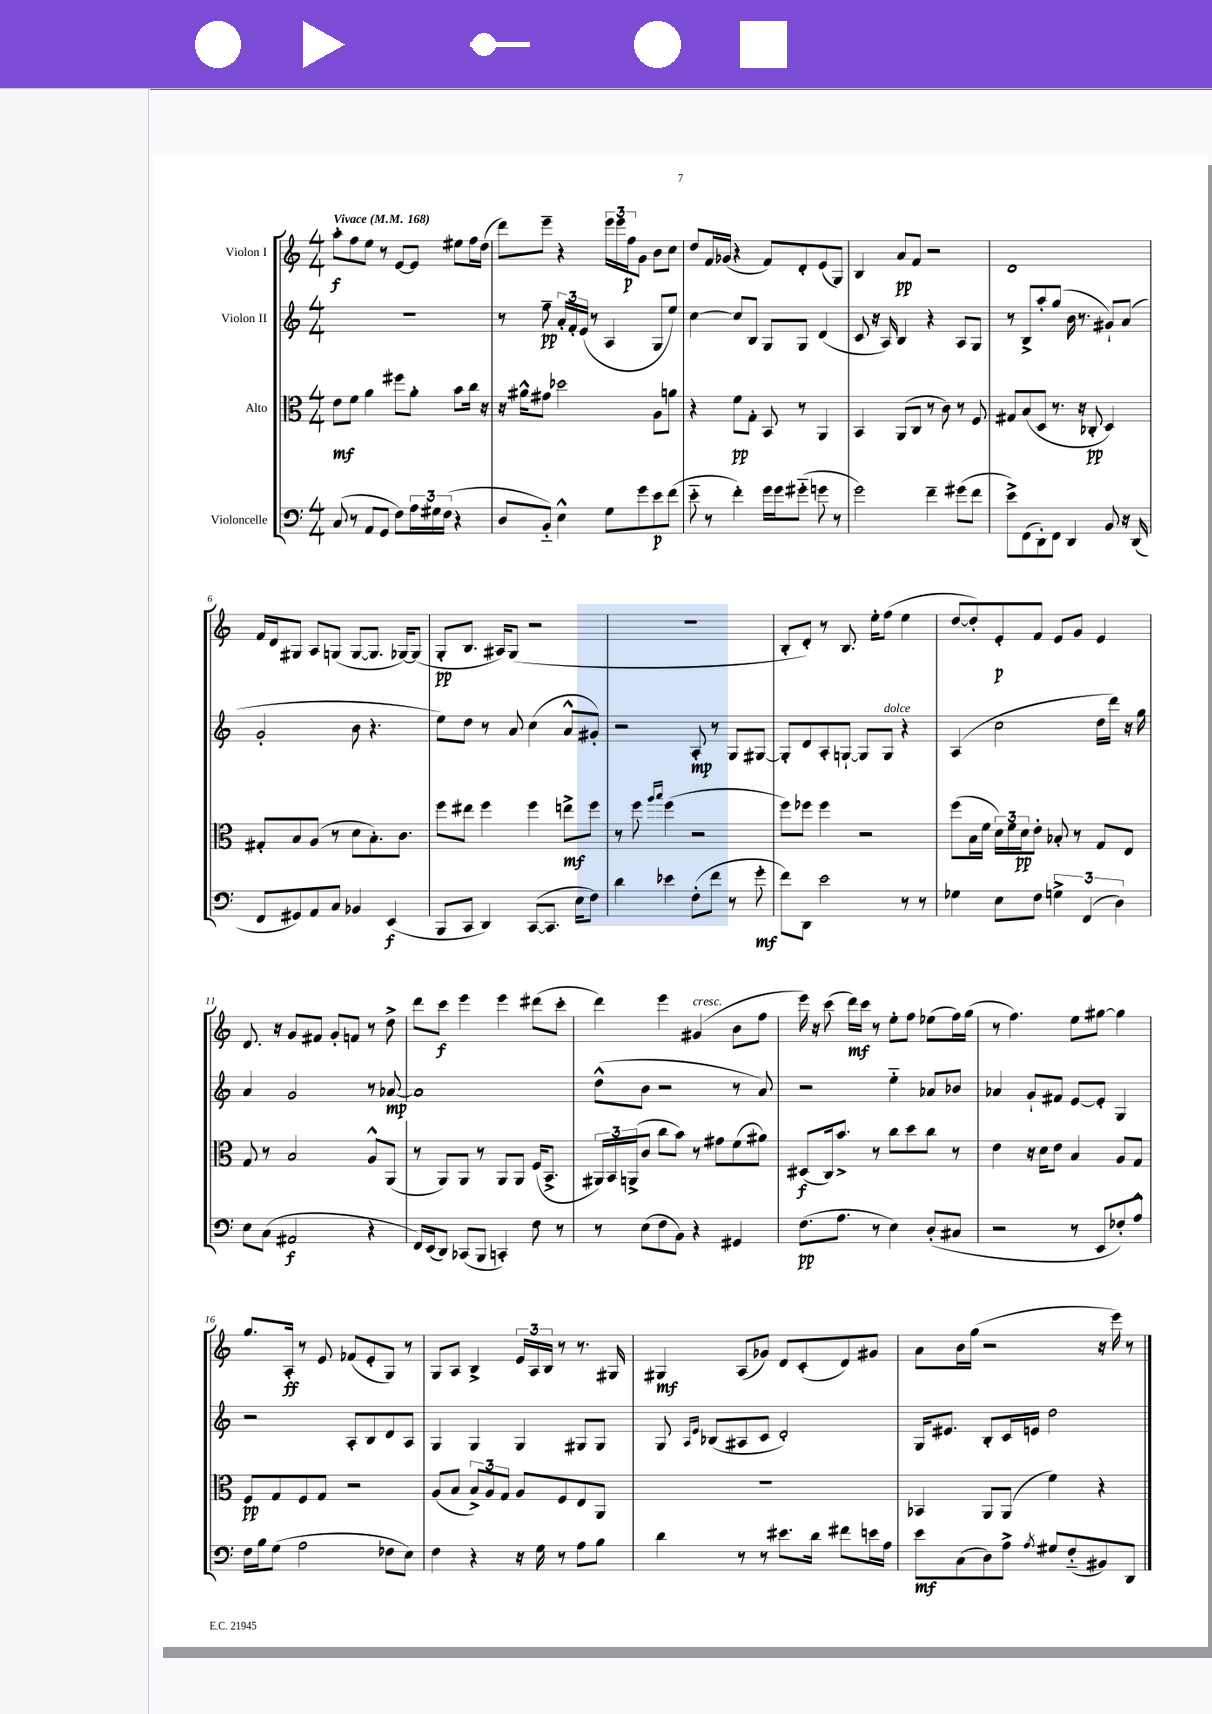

**kern	**kern	**kern	**kern
*staff4	*staff3	*staff2	*staff1
*clefF4	*clefC3	*clefG2	*clefG2
*k[]	*k[]	*k[]	*k[]
*M4/4	*M4/4	*M4/4	*M4/4
*MM168	*MM168	*MM168	*MM168
(8C	8e	1r	8aa'
8r	8f	.	8ff
8AA	4a	.	8ee
8GG	.	.	8r
8F)	8ff#	.	[8e
24A	8a'	.	8e]
24G#	.	.	.
(24F	.	.	.
4r	8b	.	8ee#
.	16cc	.	16ff
.	16r	.	(16dd
=	=	=	=
8D	16r	8r	8ddd)
.	16a#^^	.	.
8BB'~)	8g#	8ff~	8eee~
4E^^	2dd-	24a'	4r
.	.	24f'	.
.	.	(24e	.
.	.	8r	.
8G	.	4A	24eee
.	.	.	24eee
.	.	.	24ff
8g	.	.	8g
8e	8A	8G	8b
(8f	8a	8ee)	8cc
=	=	=	=
8e'~	4r	[4cc	8dd
8r	.	.	16f
.	.	.	(16g-
4f')	8f	8cc]	4r
.	8G'	8B	.
16g	8BB	8G	8f)
16g	.	.	.
(8g#'~	8r	8G	8d'
8g	4AA	(4d	(8e
8r	.	.	8G)
=	=	=	=
2g)	4BB	8c	4B
.	.	16r	.
.	.	16A)	.
.	(8AA	4B	8a
.	8C	.	8f
4f~	8r	4r	2r
.	8c)	.	.
(8g#	8r	8A	.
8f	8F	8G	.
=	=	=	=
8e^)	8G#	8r	1d
(8FF	(8B	8B^	.
8DD')	8D	8aa'	.
8FF	8.r	(8gg	.
4DD	.	16b	.
.	16r	8.r	.
.	8C-'	.	.
8BB	4D)	8g#`)	.
16r	.	(8a	.
(16DD	.	.	.
=	=	=	=
8FF	8G#'	2g'	16f
.	.	.	16d
8GG#)	8B	.	8G#
8AA	(8A	.	8A
8C	8r	.	(8G
4BB-	8d	8b	[8G
.	8.B')	4.r	8.G]
(4EE	.	.	.
.	8.c	.	[16G-)
.	.	.	(8G-]
=	=	=	=
8BBB	8ff	8ee)	8G'
8CC	8ee#	8dd	8.B
4DD)	4ff	8r	.
.	.	.	16A#)
.	.	8a	(8G
([8CC	4ff	(4cc	2r
8.CC]	.	.	.
.	8ee^	8a^^	.
16E	.	.	.
8F)	8ff	8g#')	.
=	=	=	=
4d	8r	2r	1r
.	8ff	.	.
.	16qqaa	.	.
.	16qqbb	.	.
4e-	(4ff	.	.
(8F'	2r	8A'	.
8f	.	8r	.
8r	.	8G	.
8g'	.	[8G#	.
=	=	=	=
8f)	8ff)	8G#']	8B'
8DD	8ff-	8d	8d')
2e	4ff-	8A'	8r
.	.	[8G`	8.B
.	2r	8G]	.
.	.	.	16ee'
.	.	8G	(8ff
8r	.	4r	4ee
8r	.	.	.
=	=	=	=
4G-	(8ff	(4A	[8dd
.	16B	.	8dd'])
.	16f	.	.
8E	24d)	2cc	8e'
.	24f	.	.
.	24d	.	.
8F	8e'	.	8f
6G^	8B-'	.	8e
.	8r	.	8g
(6FF	.	.	.
.	8G	16dd	4e
.	.	16ddd)	.
6D)	.	.	.
.	8E	16r	.
.	.	16gg	.
=	=	=	=
8E	8G	4a	8.d
(8C	8r	.	.
.	.	.	16r
2AA#	2B	2g	8g
.	.	.	8f#
.	.	.	8g'
.	.	.	8f
4r	8A^^	8r	8r
.	(8AA	[8a-	8dd^
=	=	=	=
16FF)	8r	1a-]	8ddd
(16EE	.	.	.
8DD)	8AA)	.	8ccc
(8CC-	8AA	.	4eee
8BBB	8r	.	.
4CC')	8AA	.	4eee
.	8AA	.	.
8F	(16F	.	(8ddd#
.	8.BB^	.	.
8r	.	.	8ccc'
=	=	=	=
8r	24AA#)	(8dd^^	4ddd)
.	24BB	.	.
.	(24AA^	.	.
(8E	8c	8b	.
8F	8cc	2r	4eee
8BB)	8b)	.	.
4r	8r	.	(4g#
.	8g#	.	.
4GG#	(8f	8r	8b
.	8a#)	8a)	8ff
=	=	=	=
(8.F	(8D#	2r	16eee)
.	.	.	16r
.	16C)	.	(8ccc
8.A	8.b^	.	.
.	.	.	16ddd)
.	.	.	16ccc
8r	8r	.	8r
4E)	8cc	4ee'~	8ee'
.	8dd	.	8ff
(8D'	8cc	8a-	(8ee-
8C#	8r	8b-	16ff)
.	.	.	(16gg
=	=	=	=
2r	4e	4a-	8r
.	.	.	4.ff)
.	16r	8g`	.
.	16d	.	.
.	8e	8f#	.
8r	4B	[8e	8ee
8EE	.	8e']	[8gg#
8F-')	8A	4G	4gg#]
8A^^	8G	.	.
=	=	=	=
16F	8F	2r	8.gg
16B	.	.	.
(8G	8G	.	.
.	.	.	16A'
2A	8F	.	8r
.	8G	.	8e
.	2r	8A'	(8f-
.	.	8B	8e'
8F-	.	8d	8G)
8E)	.	8A	8r
=	=	=	=
4F	(8A	4G	8G
.	8B	.	8A
4r	12B^)	4G	4B^
.	12A	.	.
.	12G	.	.
16r	8A	4G	24e
.	.	.	24A
16G	.	.	.
.	.	.	24B
8r	8F	.	8r
8A	8E	8G#	8.r
8B	8AA	8G#	.
.	.	.	16G#
=	=	=	=
4d	1r	8G	4G#
.	.	16qqA	.
.	.	16qqe	.
.	.	(8B-	.
8r	.	8A#	(8A
8r	.	8c	8g-)
8.e#	.	2d')	8d
.	.	.	(8c'
16d	.	.	.
8f#	.	.	8d)
16e	.	.	8g#
16A	.	.	.
=	=	=	=
8e	4BB-	16G	8a
.	.	8.e#	.
(8C	.	.	16b
.	.	.	(16gg
8D)	8AA	8B'	2r
8A^	(8AA	16c	.
.	.	16e	.
8qA	.	.	.
8G#	4f)	2dd	.
(8F'~	.	.	.
8BB#)	4r	.	16r
.	.	.	16eee)
8DD	.	.	8r
==	==	==	==
*-	*-	*-	*-
